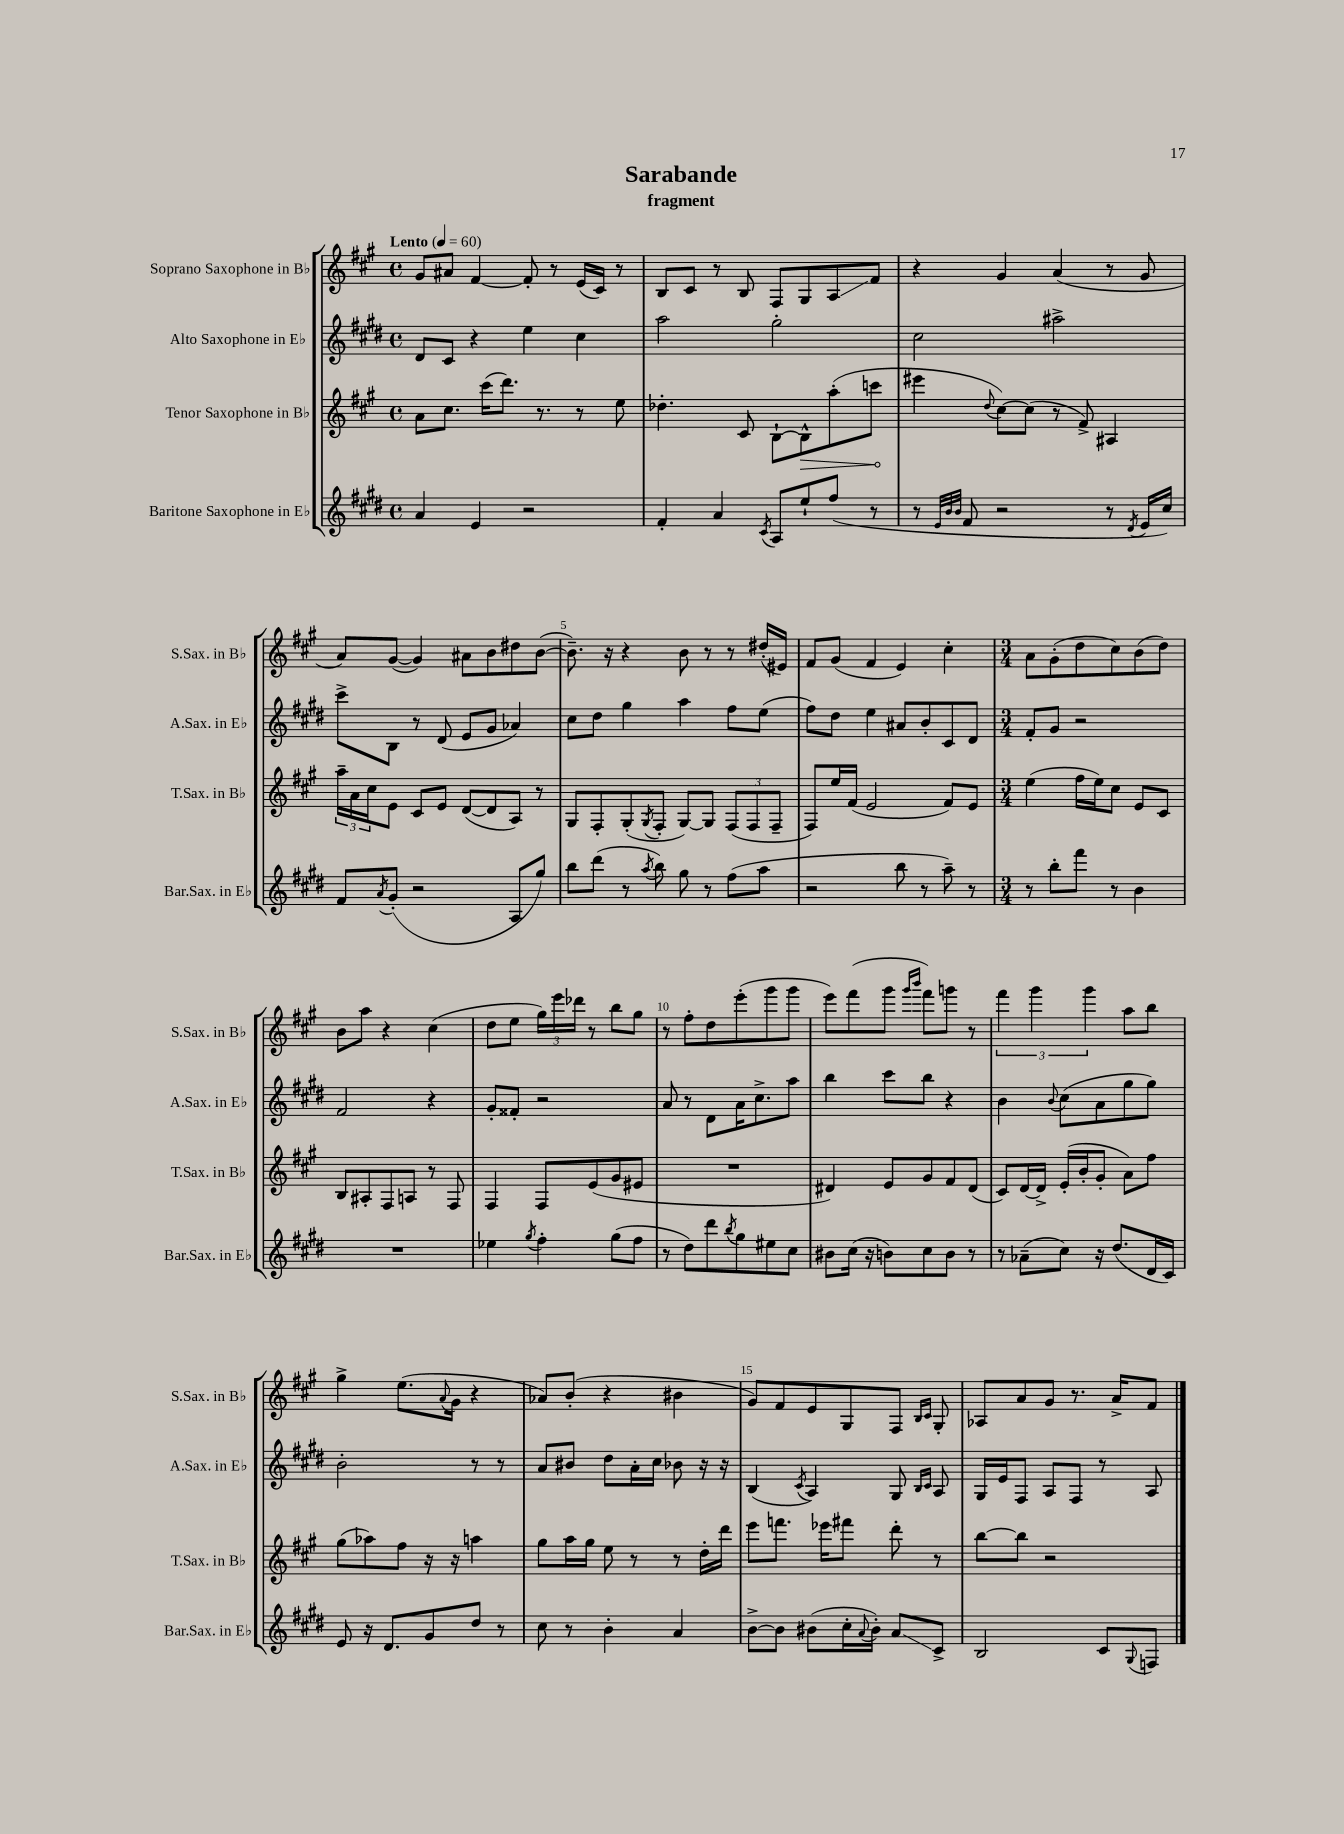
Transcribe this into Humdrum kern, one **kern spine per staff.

**kern	**kern	**kern	**kern
*staff4	*staff3	*staff2	*staff1
*clefG2	*clefG2	*clefG2	*clefG2
*k[f#c#g#d#]	*k[f#c#g#]	*k[f#c#g#d#]	*k[f#c#g#]
*M4/4	*M4/4	*M4/4	*M4/4
*met(c)	*met(c)	*met(c)	*met(c)
*MM60	*MM60	*MM60	*MM60
4a/	8a\L	8d#/L	8g#/L
.	8.cc#\J	8c#/J	8a#/J
4e/	.	4r	[4f#/
.	(16ccc#\LK	.	.
.	8.ddd\J)	.	.
2r	.	4ee\	8f#'/]
.	8.r	.	.
.	.	.	8r
.	8r	4cc#\	(16e/LL
.	.	.	16c#/JJ)
.	8ee\	.	8r
=	=	=	=
4f#'/	4.dd-'\	2aa\	8B/L
.	.	.	8c#/J
4a/	.	.	8r
.	8c#/	.	8B/
8qc#/	.	.	.
8A/L	[8B`\L	2gg#'\	8F#/L
8ee`/	8B^^\]	.	8G#/
(8ff#/J	(8aa'\	.	8A/
8r	8ccc\J	.	8f#/J
=	=	=	=
8r	4eee#\	2cc#\	4r
32qqe/LLL	.	.	.
32qqb/	.	.	.
32qqb/JJJ	.	.	.
8f#/	.	.	.
.	8qqdd/	.	.
2r	[8cc#\L)	.	4g#/
.	(8cc#\]J	.	.
.	8r	2aa#^\	(4a/
.	8f#^/)	.	.
8r	4A#/	.	8r
8qd#/	.	.	.
16e/LL	.	.	8g#/
16cc#/JJ)	.	.	.
=	=	=	=
8f#/L	24aa~\LL	8ccc#^\L	8a/L)
.	24a\	.	.
.	24cc#\J	.	.
8qa/	.	.	.
(8g#'/J	8e\J	8B\J	([8g#/J
2r	8c#/L	8r	4g#/])
.	8e/J	(8d#/	.
.	([8d/L	8e/L	8a#\L
.	8d/]	8g#/J	8b\
8A/L	8A/J)	4a-/)	8dd#\
8gg#/J)	8r	.	([8b\J
=	=	=	=
8bb\L	8G#/L	8cc#\L	8.b~\])
(8ddd#\J	8F#'/	8dd#\J	.
.	.	.	16r
8r	(8G#'/	4gg#\	4r
8qaa/	8qG#/	.	.
8bb\)	8F#'/J	.	.
8gg#\	[8G#/L)	4aa\	8b\
8r	8G#/]J	.	8r
(8ff#\L	(12F#/L	8ff#\L	8r
.	12F#/	.	.
8aa\J	.	(8ee\J	(16dd#'/LL
.	12F#~/J	.	.
.	.	.	16e#/JJ)
=	=	=	=
2r	8F#/L)	8ff#\L)	8f#/L
.	16ee/L	8dd#\J	(8g#/J
.	(16f#/JJ	.	.
.	2e/	4ee\	4f#/
8bb\	.	8a#/L	4e/)
8r	.	8b'/	.
8aa~\)	8f#/L)	8c#/	4cc#'\
8r	8e/J	8d#/J	.
=	=	=	=
*M3/4	*M3/4	*M3/4	*M3/4
8r	(4ee\	8f#'/L	8a\L
8bb'\L	.	8g#/J	(8g#'\
8fff#\J	16ff#\LL	2r	8dd\
.	16ee\J)	.	.
8r	8cc#\J	.	8cc#\)
4b\	8e/L	.	(8b\
.	8c#/J	.	8dd\J)
=	=	=	=
2.r	8B/L	2f#/	8b\L
.	8A#'/	.	8aa\J
.	8F#/	.	4r
.	8A/J	.	.
.	8r	4r	(4cc#\
.	8F#/	.	.
=	=	=	=
4ee-\	4F#/	8g#'/L	8dd\L
.	.	8f##'/J	8ee\J
8qgg#/	.	.	.
4ff#'\	8F#/L	2r	24gg#\LL)
.	.	.	24eee\
.	.	.	24ddd-\JJ
.	(8e/	.	8r
(8gg#\L	8g#/	.	8bb\L
8ff#\J	8e#/J	.	8gg#\J
=	=	=	=
8r	2.r	8a/	8r
8dd#\L)	.	8r	8ff#'\L
8ddd#\	.	8d#\L	8dd\
8qbb/	.	.	.
8gg#\	.	16a\K	(8eee'\
.	.	8.cc#^\	.
8ee#\	.	.	8ggg#\
8cc#\J	.	8aa\J	8ggg#\J
=	=	=	=
8b#\L	4d#/)	4bb\	8eee\L)
(16cc#\Jk	.	.	(8fff#\
16r	.	.	.
8b\L)	8e/L	8ccc#\L	8ggg#\J
.	.	.	16qqggg#/LL
.	.	.	16qqbbb/JJ
8cc#\	8g#/	8bb\J	8fff#\L)
8b\J	8f#/	4r	8ggg\J
8r	(8d#/J	.	8r
=	=	=	=
8r	8c#/L)	4b\	6fff#\
(8a-~\L	[16d/L	.	.
.	.	.	6ggg#\
.	16d^/]JJ	.	.
.	.	8qqb/	.
8cc#\J)	(16e'/LL	(8cc#\L	.
.	16b'/J	.	.
.	.	.	6ggg#\
16r	8g#'/J	8a\	.
(8.dd#/L	.	.	.
.	8a\L)	8gg#\	8aa\L
16d#/L	8ff#\J	8gg#\J)	8bb\J
16c#/JJ)	.	.	.
=	=	=	=
8e/	(8gg#\L	2b'\	4gg#^\
16r	8aa-\)	.	.
8.d#/L	.	.	.
.	8ff#\J	.	(8.ee\L
8g#/	16r	.	.
.	.	.	8qqa/
.	16r	.	16g#\Jk
8dd#/J	4aa\	8r	4r
8r	.	8r	.
=	=	=	=
8cc#\	8gg#\L	8a/L	8a-/L)
8r	16aa\L	8b#/J	(8b'/J
.	16gg#\JJ	.	.
4b'\	8ee\	8dd#\L	4r
.	8r	16a'\L	.
.	.	16cc#\JJ	.
4a/	8r	8b-\	4b#\
.	16dd'\LL	16r	.
.	16ddd\JJ	16r	.
=	=	=	=
[8b^\L	8eee\L	(4B/	8g#/L)
8b\]J	8.fff\J	.	8f#/
.	.	8qc#/	.
(8b#\L	.	4A/)	8e/
.	16eee-\LK	.	.
16cc#'\L	8fff#\J	.	8G#/
8qqa/	.	.	.
16b#'\JJ)	.	.	.
8a/L	8ddd'\	8G#/	8F#/J
.	.	16qqB/LL	16qqB/LL
.	.	16qqc#/JJ	16qqc#/JJ
8c#^/J	8r	8A/	8G#'/
=	=	=	=
2B/	[8bb\L	16G#/LL	8A-/L
.	.	16e/J	.
.	8bb\]J	8F#/J	8a/
.	2r	8A/L	8g#/J
.	.	8F#/J	8.r
8c#/L	.	8r	.
.	.	.	16a^/LK
8qqG#/	.	.	.
8F/J	.	8A/	8f#/J
==	==	==	==
*-	*-	*-	*-
